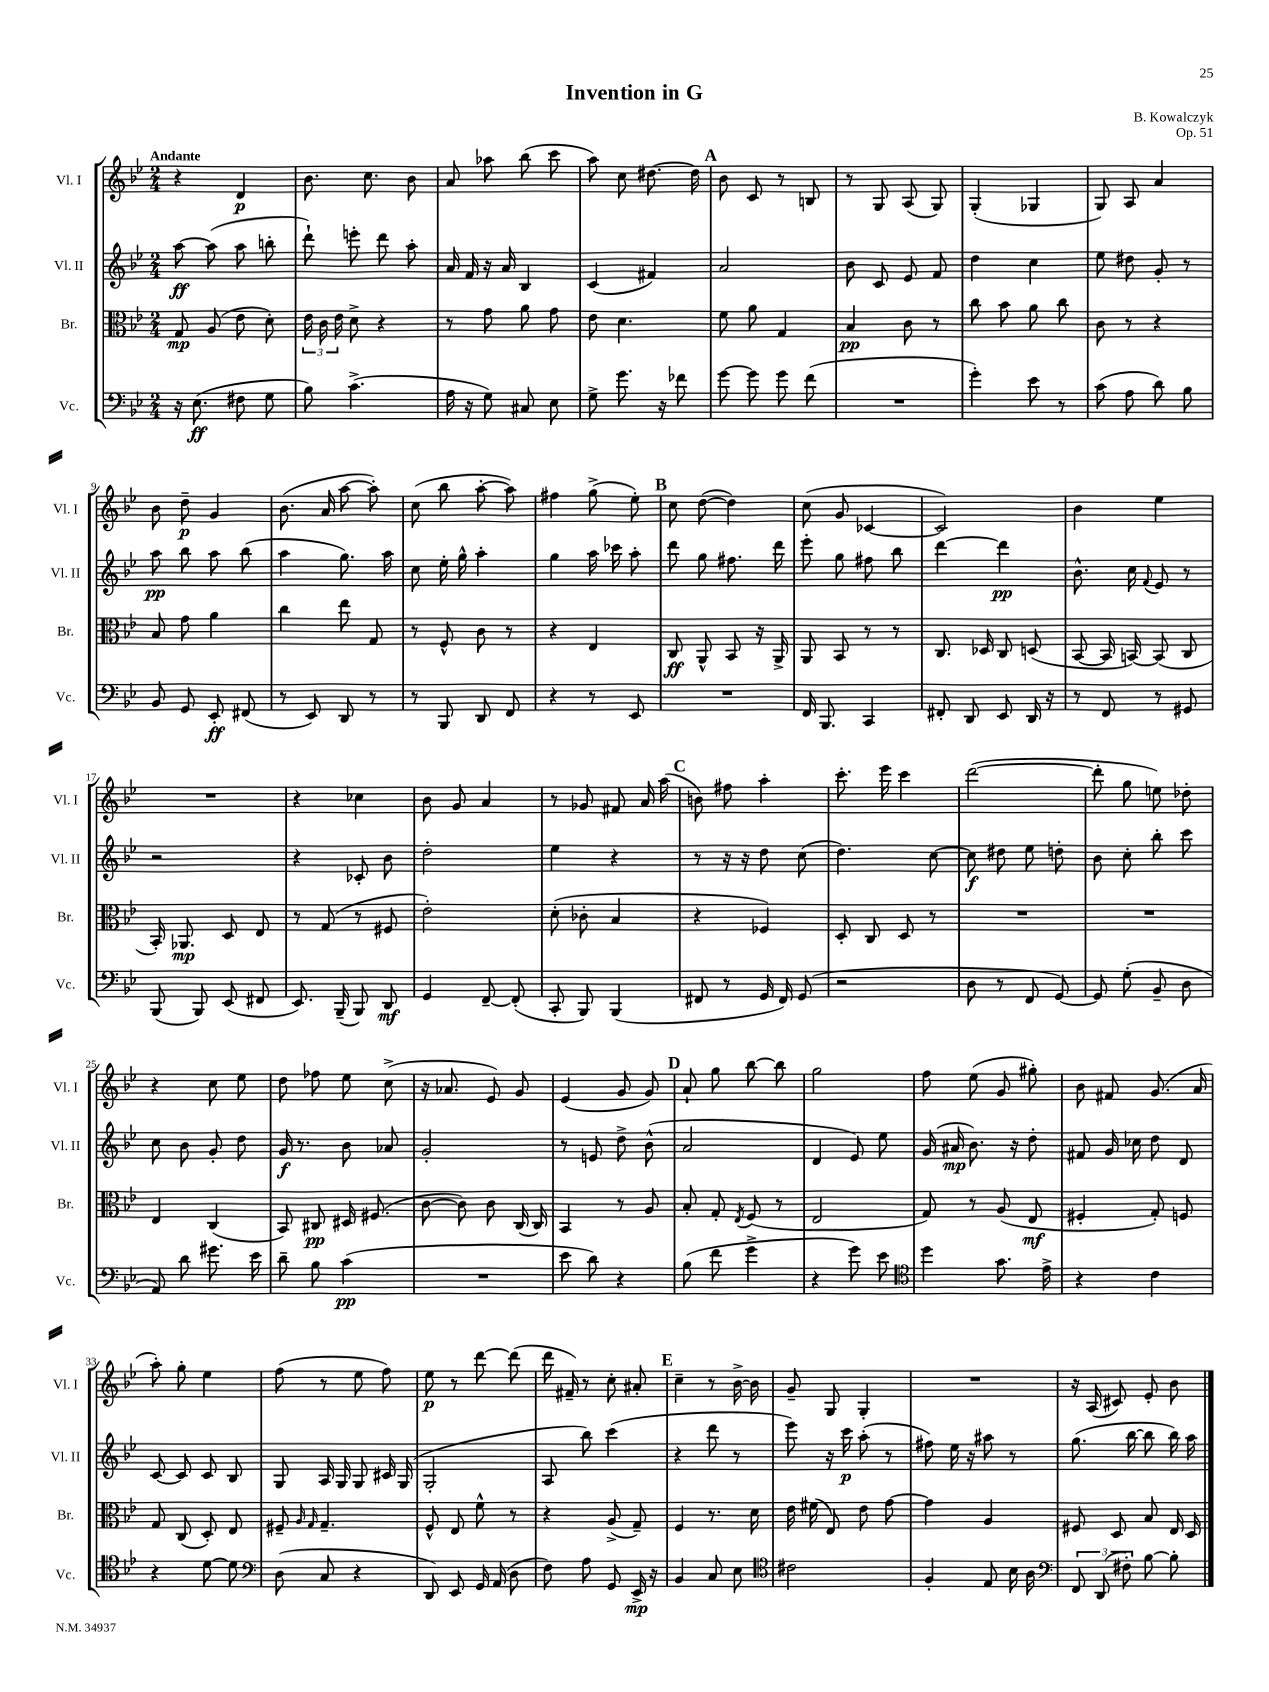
\header { title = "Invention in G" composer = "B. Kowalczyk" opus = "Op. 51" }
<<
\new StaffGroup <<
\new Staff = "s0" \with { instrumentName = "Vl. I" shortInstrumentName = "Vl. I" } {
    \clef treble \key bes \major \numericTimeSignature \time 2/4 \tempo "Andante"
    \autoBeamOff r4 d'4\p |
    bes'8. c''8. bes'8 |
    a'8 aes''8 bes''8( c'''8 |
    a''8) c''8 dis''8.~ dis''16 |
    \mark \markup { \bold "A" } bes'8 c'8 r8 b8 |
    r8 g8 a8( g8) |
    g4-.( ges4 |
    g8) a8 a'4 |
    bes'8 d''8--\p g'4 |
    bes'8.( a'16 a''8~ a''8-.) |
    c''8( bes''8 a''8~-. a''8) |
    fis''4 g''8->( ees''8-.) |
    \mark \markup { \bold "B" } c''8 d''8~( d''4) |
    c''8( g'8 ces'4~ |
    ces'2) |
    bes'4 ees''4 |
    R2 |
    r4 ces''4 |
    bes'8 g'8 a'4 |
    r8 ges'8 fis'8 a'16 a''16( |
    \mark \markup { \bold "C" } b'8) fis''8 a''4-. |
    c'''8.-. ees'''16 c'''4 |
    d'''2~( |
    d'''8-. g''8 e''8) des''8-. |
    r4 c''8 ees''8 |
    d''8 fes''8 ees''8 c''8->( |
    r16 aes'8. ees'8) g'8 |
    ees'4( g'8 g'8) |
    \mark \markup { \bold "D" } a'8-! g''8 bes''8~ bes''8 |
    g''2 |
    f''8 ees''8( g'8 gis''8-.) |
    bes'8 fis'8 g'8.( a'16 |
    a''8-.) g''8-. ees''4 |
    f''8( r8 ees''8 f''8) |
    ees''8\p r8 d'''8~ d'''8( |
    d'''16 fis'16--) r8 c''8-. ais'8-. |
    \mark \markup { \bold "E" } c''4-- r8 bes'16~-> bes'16 |
    g'8-- g8 g4-. |
    R2 |
    r16 a16( cis'8) ees'8-. bes'8 \bar "|." |
}
\new Staff = "s1" \with { instrumentName = "Vl. II" shortInstrumentName = "Vl. II" } {
    \clef treble \key bes \major \numericTimeSignature \time 2/4
    \autoBeamOff a''8~\ff a''8( a''8 b''8-. |
    d'''8-!) e'''8-. d'''8 a''8-. |
    a'16 f'16 r16 a'16 bes4 |
    c'4( fis'4) |
    \mark \markup { \bold "A" } a'2 |
    bes'8 c'8 ees'8 f'8 |
    d''4 c''4 |
    ees''8 dis''8 g'8-. r8 |
    a''8\pp bes''8 a''8 bes''8( |
    a''4 g''8.) a''16 |
    c''8 ees''16-. g''16-^ a''4-. |
    g''4 a''16 ces'''16 a''8-. |
    \mark \markup { \bold "B" } d'''8 g''8 fis''8. d'''16 |
    ees'''8-. g''8 fis''8 bes''8 |
    d'''4~ d'''4\pp |
    bes'8.-^ c''16 \appoggiatura { f'8 } ees'8 r8 |
    r2 |
    r4 ces'8-. bes'8 |
    d''2-. |
    ees''4 r4 |
    \mark \markup { \bold "C" } r8 r16 r16 d''8 c''8( |
    d''4.) c''8~ |
    c''8\f dis''8 ees''8 d''8-. |
    bes'8 c''8-. bes''8-. c'''8 |
    c''8 bes'8 g'8-. d''8 |
    g'16\f r8. bes'8 aes'8 |
    g'2-. |
    r8 e'8 d''8-> bes'8-^( |
    \mark \markup { \bold "D" } a'2 |
    d'4 ees'8) ees''8 |
    g'16( ais'16\mp bes'8.) r16 d''8-. |
    fis'8 g'16 ces''16 d''8 d'8 |
    c'8~ c'8 c'8 bes8 |
    g8 a16 g16 g8 cis'16 g16( |
    g2-. |
    a8 bes''8) c'''4( |
    \mark \markup { \bold "E" } r4 d'''8 r8 |
    ees'''8) r16 c'''16\p a''8-.( r8 |
    fis''8) ees''16 r16 ais''8 r8 |
    g''8.( bes''16~ bes''8 bes''16) a''16 \bar "|." |
}
\new Staff = "s2" \with { instrumentName = "Br." shortInstrumentName = "Br." } {
    \clef alto \key bes \major \numericTimeSignature \time 2/4
    \autoBeamOff g8\mp a8( ees'8 d'8-.) |
    \tuplet 3/2 { ees'16 c'16 ees'16 } d'8-> r4 |
    r8 g'8 a'8 g'8 |
    ees'8 d'4. |
    \mark \markup { \bold "A" } f'8 a'8 g4 |
    bes4\pp c'8 r8 |
    c''8 bes'8 a'8 c''8 |
    c'8 r8 r4 |
    bes8 g'8 a'4 |
    c''4 ees''8 g8 |
    r8 f8-^ c'8 r8 |
    r4 ees4 |
    \mark \markup { \bold "B" } c8\ff a,8-^ bes,8 r16 a,16-> |
    a,8 bes,8 r8 r8 |
    c8. des16 c8 d8( |
    bes,8~ bes,16 b,16~) b,8( c8 |
    bes,16-.) aes,8.\mp d8 ees8 |
    r8 g8( r8 fis8 |
    ees'2-.) |
    d'8-.( ces'8-. bes4 |
    \mark \markup { \bold "C" } r4 fes4) |
    d8-. c8 d8 r8 |
    R2 |
    R2 |
    ees4 c4( |
    bes,8) cis8\pp dis16 fis8.( |
    c'8~ c'8) c'8 c16( c16) |
    bes,4 r8 a8 |
    \mark \markup { \bold "D" } bes8-. g8-. \acciaccatura { ees8 } f8( r8 |
    ees2 |
    g8) r8 a8( ees8\mf |
    fis4-. g8-.) f8 |
    g8 c8( d8-.) ees8 |
    fis8-- \grace { a16 g16 } g4.-- |
    f8-^ ees8 f'8-^ r8 |
    r4 a8->( g8--) |
    \mark \markup { \bold "E" } f4 r8. d'16 |
    ees'16 fis'16( ees8) ees'8 g'8~ |
    g'4 a4 |
    fis8 d8 bes8 ees16 d16 \bar "|." |
}
\new Staff = "s3" \with { instrumentName = "Vc." shortInstrumentName = "Vc." } {
    \clef bass \key bes \major \numericTimeSignature \time 2/4
    \autoBeamOff r16 ees8.\ff( fis8 g8 |
    bes8) c'4.->( |
    a16 r16 g8) cis8 ees8 |
    g8-> g'8. r16 fes'8 |
    \mark \markup { \bold "A" } g'8~ g'8 g'8 f'8( |
    R2 |
    g'4-.) ees'8 r8 |
    c'8( a8 d'8) bes8 |
    bes,8 g,8 ees,8-.\ff fis,8( |
    r8 ees,8) d,8 r8 |
    r8 bes,,8 d,8 f,8 |
    r4 r8 ees,8 |
    \mark \markup { \bold "B" } R2 |
    f,16 bes,,8. c,4 |
    fis,8-. d,8 ees,8 d,16 r16 |
    r8 f,8 r8 gis,8 |
    bes,,8( bes,,8) ees,8( fis,8 |
    ees,8.) bes,,16--( bes,,8) d,8\mf |
    g,4 f,8~-- f,8-.( |
    c,8-. bes,,8) bes,,4( |
    \mark \markup { \bold "C" } fis,8 r8 g,16 fis,16) g,8( |
    r2 |
    d8 r8 f,8 g,8~) |
    g,8 g8-.( bes,8-- d8 |
    a,8) d'8 gis'8. ees'16 |
    d'8-- bes8 c'4\pp( |
    R2 |
    ees'8 d'8) r4 |
    \mark \markup { \bold "D" } bes8( f'8 g'4-> |
    r4 g'8) ees'8 |
    \clef tenor d''4 g'8. ees'16-> |
    r4 c'4 |
    r4 d'8~ d'8 |
    \clef bass d8( c8 r4 |
    d,8) ees,8 g,16 a,16( d8 |
    f8) a8 g,8 ees,16->\mp r16 |
    \mark \markup { \bold "E" } bes,4 c8 ees8 |
    \clef tenor cis'2 |
    f4-. ees8 bes16 a16 |
    \clef bass \tuplet 3/2 { f,8 d,8( fis8-.) } bes8~ bes8-. \bar "|." |
}
>>
>>
